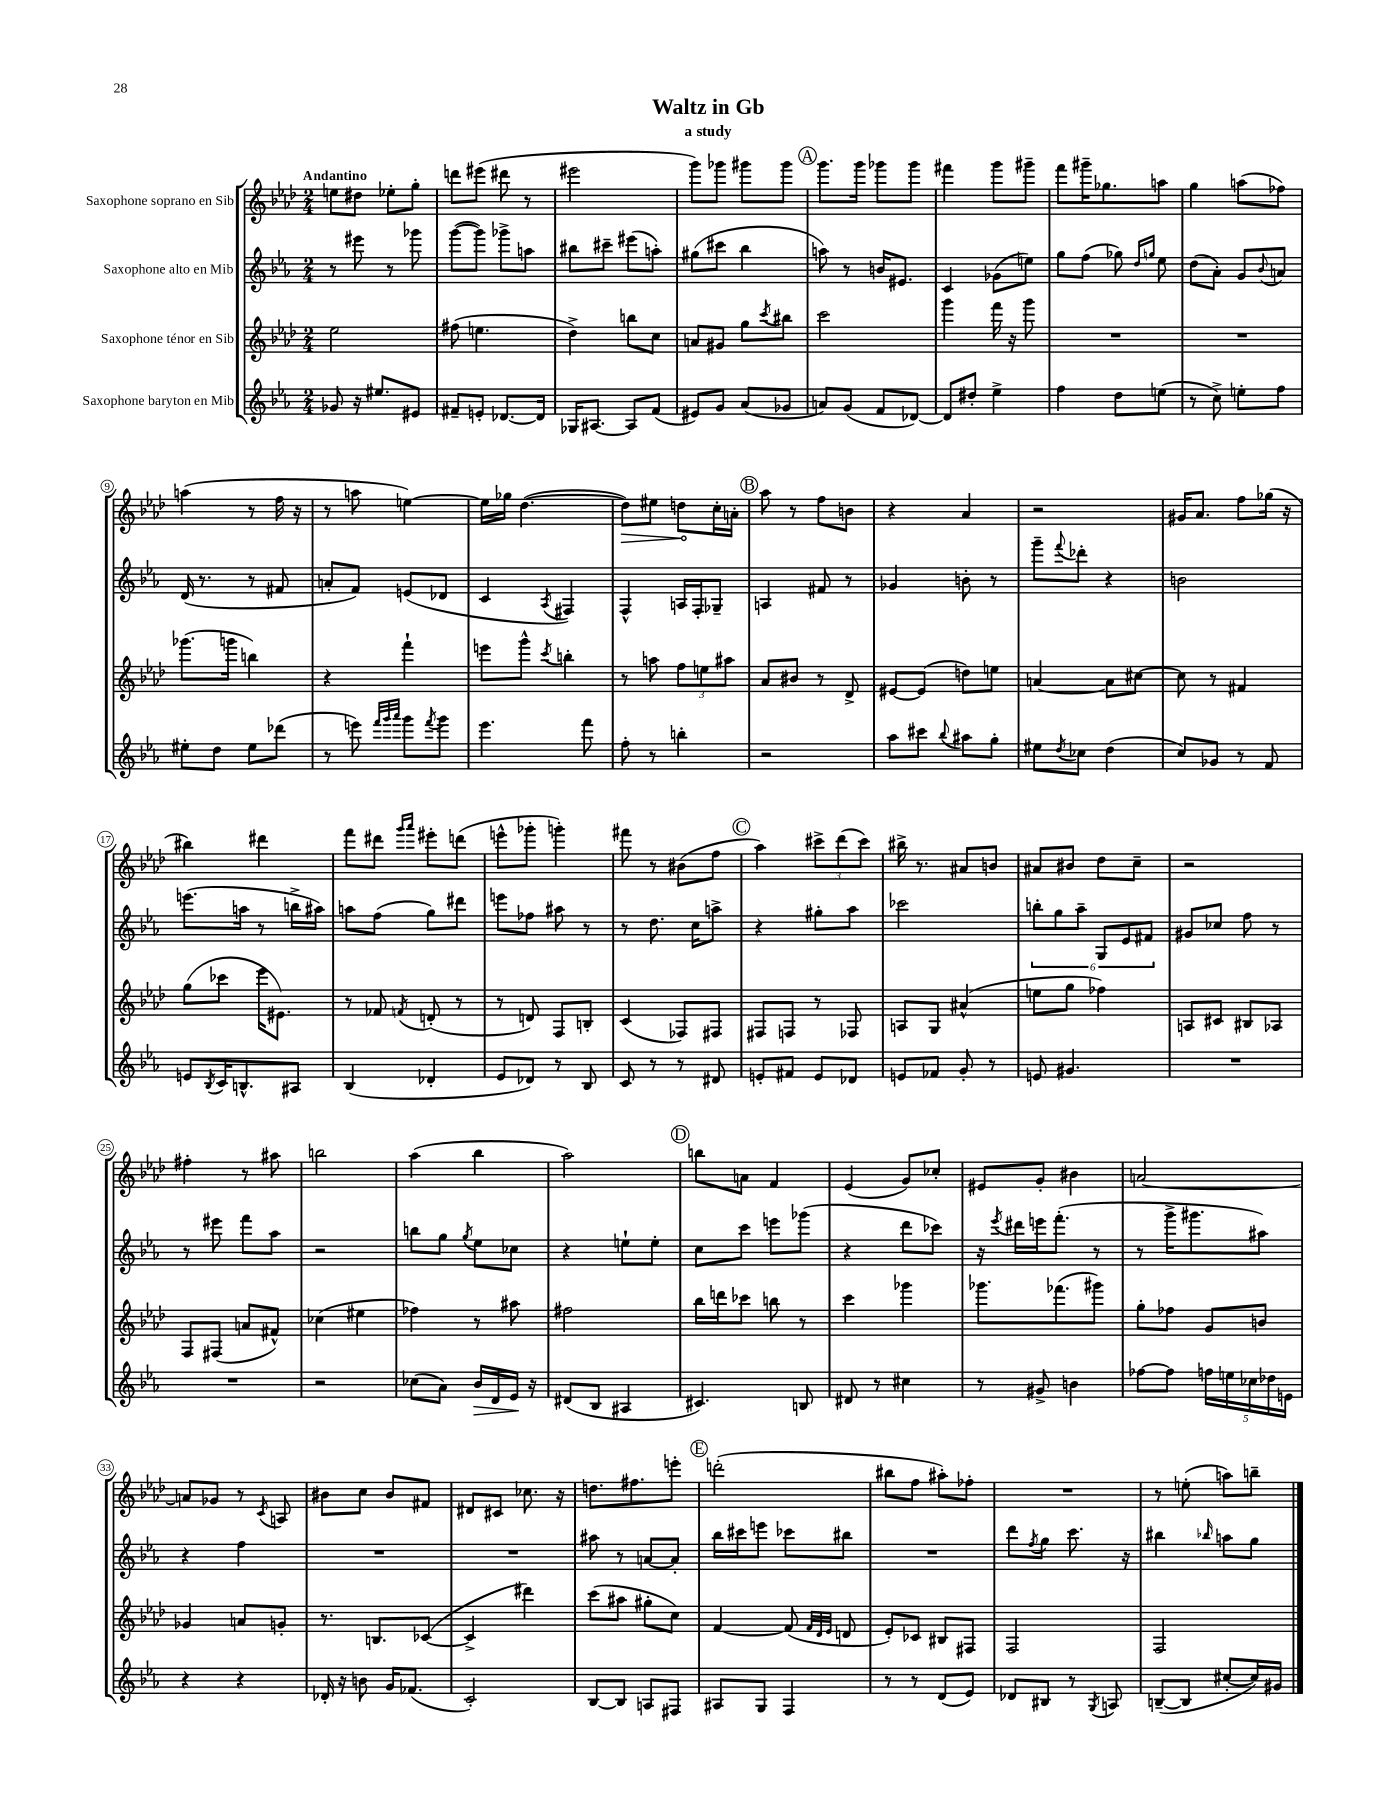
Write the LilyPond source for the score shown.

\header { title = "Waltz in Gb" subtitle = "a study" }
<<
\new StaffGroup <<
\new Staff = "s0" \with { instrumentName = "Saxophone soprano en Sib" } {
    \clef treble \key aes \major \numericTimeSignature \time 2/4 \tempo "Andantino"
    e''8 dis''8 ees''8-. g''8-. |
    d'''8 eis'''8( dis'''8 r8 |
    eis'''2 |
    g'''8) ges'''8 gis'''8 gis'''8 |
    \mark \markup { \circle "A" } g'''8. g'''16 ges'''8 ges'''8 |
    fis'''4 g'''8 gis'''8-- |
    f'''8 gis'''16-- ges''8. a''8 |
    g''4 a''8( fes''8) |
    a''4( r8 f''16 r16 |
    r8 a''8 e''4~) |
    e''16 ges''16 des''4.~( |
    \once \override Hairpin.circled-tip = ##t des''8\>) eis''8 d''8\! c''16-. a'16-. |
    \mark \markup { \circle "B" } aes''8 r8 f''8 b'8 |
    r4 aes'4 |
    r2 |
    gis'16 aes'8. f''8 ges''16( r16 |
    bis''4) dis'''4 |
    f'''8 dis'''8 \grace { g'''16 aes'''16 } eis'''8-. d'''8( |
    e'''8-^ ges'''8-. g'''4-.) |
    fis'''8 r8 bis'8( f''8 |
    \mark \markup { \circle "C" } aes''4) \tuplet 3/2 { cis'''8-> des'''8( cis'''8) } |
    bis''16-> r8. ais'8 b'8 |
    ais'8 bis'8 des''8 c''8-- |
    r2 |
    fis''4-. r8 ais''8 |
    b''2 |
    aes''4( bes''4 |
    aes''2) |
    \mark \markup { \circle "D" } b''8 a'8 f'4 |
    ees'4( g'8) ces''8-. |
    eis'8 g'8-. bis'4 |
    a'2~ |
    a'8 ges'8 r8 \acciaccatura { c'8 } a8 |
    bis'8 c''8 bis'8 fis'8 |
    dis'8 cis'8 ces''8. r16 |
    d''8. fis''8. e'''8-. |
    \mark \markup { \circle "E" } d'''2-.( |
    bis''8 f''8 ais''8-.) fes''8-. |
    R2 |
    r8 e''8-.( a''8) b''8-- \bar "|." |
}
\new Staff = "s1" \with { instrumentName = "Saxophone alto en Mib" } {
    \clef treble \key ees \major \numericTimeSignature \time 2/4
    r8 eis'''8 r8 ges'''8 |
    g'''8~( g'''8) ges'''8-> a''8 |
    bis''8 cis'''8-- eis'''8( a''8-.) |
    gis''8( cis'''8 bes''4 |
    \mark \markup { \circle "A" } a''8) r8 b'16 eis'8. |
    c'4 ges'8( e''8) |
    g''8 f''8( ges''8) \grace { d''16 g''16 } ees''8 |
    d''8( aes'8-.) g'8 \appoggiatura { bes'8 } a'8 |
    d'16( r8. r8 fis'8 |
    a'8-. f'8) e'8( des'8 |
    c'4 \acciaccatura { aes8 } fis4) |
    f4-^ a16 f16-. ges8-- |
    \mark \markup { \circle "B" } a4 fis'8 r8 |
    ges'4 b'8-. r8 |
    g'''8-- \appoggiatura { f'''8 } des'''8-. r4 |
    b'2 |
    e'''8.( a''16 r8 b''16-> ais''16) |
    a''8 f''8( g''8) dis'''8 |
    e'''8 fes''8 ais''8 r8 |
    r8 d''8. c''16 a''8-> |
    \mark \markup { \circle "C" } r4 gis''8-. aes''8 |
    ces'''2 |
    \tuplet 6/4 { b''8-. g''8 aes''8-- g8 ees'8 fis'8 } |
    gis'8 ces''8 f''8 r8 |
    r8 eis'''8 f'''8 aes''8 |
    r2 |
    b''8 g''8 \acciaccatura { g''8 } ees''8 ces''8 |
    r4 e''8-! e''8-. |
    \mark \markup { \circle "D" } c''8 c'''8 e'''8 ges'''8( |
    r4 d'''8 ces'''8) |
    r16 \acciaccatura { ees'''8 } dis'''16 e'''16 f'''8.-.( r8 |
    r8 g'''16-> gis'''8. ais''8) |
    r4 f''4 |
    R2 |
    R2 |
    ais''8 r8 a'8~ a'8-. |
    \mark \markup { \circle "E" } bes''16 cis'''16 e'''8 ces'''8 bis''8 |
    R2 |
    d'''8 \acciaccatura { f''8 } g''8 c'''8. r16 |
    bis''4 \grace { bes''16 } a''8 g''8 \bar "|." |
}
\new Staff = "s2" \with { instrumentName = "Saxophone ténor en Sib" } {
    \clef treble \key aes \major \numericTimeSignature \time 2/4
    ees''2 |
    fis''8( e''4. |
    des''4->) b''8 c''8 |
    a'8 gis'8 g''8 \acciaccatura { c'''8 } bis''8 |
    \mark \markup { \circle "A" } c'''2 |
    g'''4 f'''16 r16 g'''8 |
    R2 |
    R2 |
    ges'''8.( g'''16 b''4) |
    r4 f'''4-! |
    e'''8 g'''8-^ \acciaccatura { c'''8 } b''4-. |
    r8 a''8 \tuplet 3/2 { f''8 e''8 ais''8 } |
    \mark \markup { \circle "B" } aes'8 bis'8 r8 des'8-> |
    eis'8~ eis'8( d''8) e''8 |
    a'4~ a'8 cis''8~ |
    cis''8 r8 fis'4 |
    g''8( ces'''8 ees'''16 eis'8.) |
    r8 fes'8 \acciaccatura { f'8 } d'8-.( r8 |
    r8 d'8) f8 b8-. |
    c'4( fes8) fis8 |
    \mark \markup { \circle "C" } fis8 f8 r8 fes8 |
    a8 g8 ais'4-^( |
    e''8 g''8 fes''4) |
    a8 cis'8 bis8 aes8 |
    f8 fis8( a'8 fis'8-^) |
    ces''4( eis''4 |
    fes''4) r8 ais''8 |
    fis''2 |
    \mark \markup { \circle "D" } bes''16 d'''16 ces'''8 b''8 r8 |
    c'''4 ges'''4 |
    ges'''8. fes'''8.( gis'''8) |
    g''8-. fes''8 g'8 b'8 |
    ges'4 a'8 g'8-. |
    r8. b8. ces'8~( |
    ces'4-> dis'''4) |
    c'''8( ais''8 gis''8-. c''8) |
    \mark \markup { \circle "E" } f'4~ f'8( \grace { f'32 des'32 ees'32 } d'8 |
    ees'8-.) ces'8 bis8 fis8 |
    f2 |
    f2 \bar "|." |
}
\new Staff = "s3" \with { instrumentName = "Saxophone baryton en Mib" } {
    \clef treble \key ees \major \numericTimeSignature \time 2/4
    ges'8 r16 eis''8. eis'8 |
    fis'8-- e'8-. des'8.~ des'16 |
    ges16 ais8.~ ais8 f'8( |
    eis'8) g'8 aes'8( ges'8 |
    \mark \markup { \circle "A" } a'8) g'8( f'8 des'8~) |
    des'8 dis''8-. ees''4-> |
    f''4 d''8 e''8( |
    r8 c''8->) e''8-. f''8 |
    eis''8-. d''8 eis''8 des'''8( |
    r8 e'''8) \grace { f'''32 g'''32 aes'''32 } g'''8 \acciaccatura { f'''8 } g'''8 |
    ees'''4. f'''8 |
    f''8-. r8 b''4-. |
    \mark \markup { \circle "B" } r2 |
    aes''8 cis'''8 \appoggiatura { bes''8 } ais''8 g''8-. |
    eis''8 \acciaccatura { d''8 } ces''8 d''4( |
    c''8) ges'8 r8 f'8 |
    e'8 \acciaccatura { bes8 } c'16 b8.-^ ais8 |
    bes4( des'4-. |
    ees'8 des'8) r8 bes8 |
    c'8 r8 r8 dis'8 |
    \mark \markup { \circle "C" } e'8-. fis'8 e'8 des'8 |
    e'8 fes'8 g'8-. r8 |
    e'8 gis'4. |
    R2 |
    R2 |
    r2 |
    ces''8( aes'8) bes'16\> d'16 ees'16\! r16 |
    dis'8( bes8 ais4 |
    \mark \markup { \circle "D" } cis'4.) b8 |
    dis'8 r8 cis''4 |
    r8 gis'8-> b'4 |
    fes''8~ fes''8 \tuplet 5/4 { f''16 e''16 ces''16 des''16 e'16 } |
    r4 r4 |
    des'16-. r16 b'8 g'16 fes'8.( |
    c'2-.) |
    bes8~ bes8 a8 fis8 |
    \mark \markup { \circle "E" } ais8 g8 f4 |
    r8 r8 d'8( ees'8) |
    des'8 bis8 r8 \acciaccatura { g8 } a8 |
    b8~--( b8 cis''8~-. cis''16) gis'16 \bar "|." |
}
>>
>>
\layout { \context { \Score \override BarNumber.stencil = #(make-stencil-circler 0.1 0.3 ly:text-interface::print) } }
